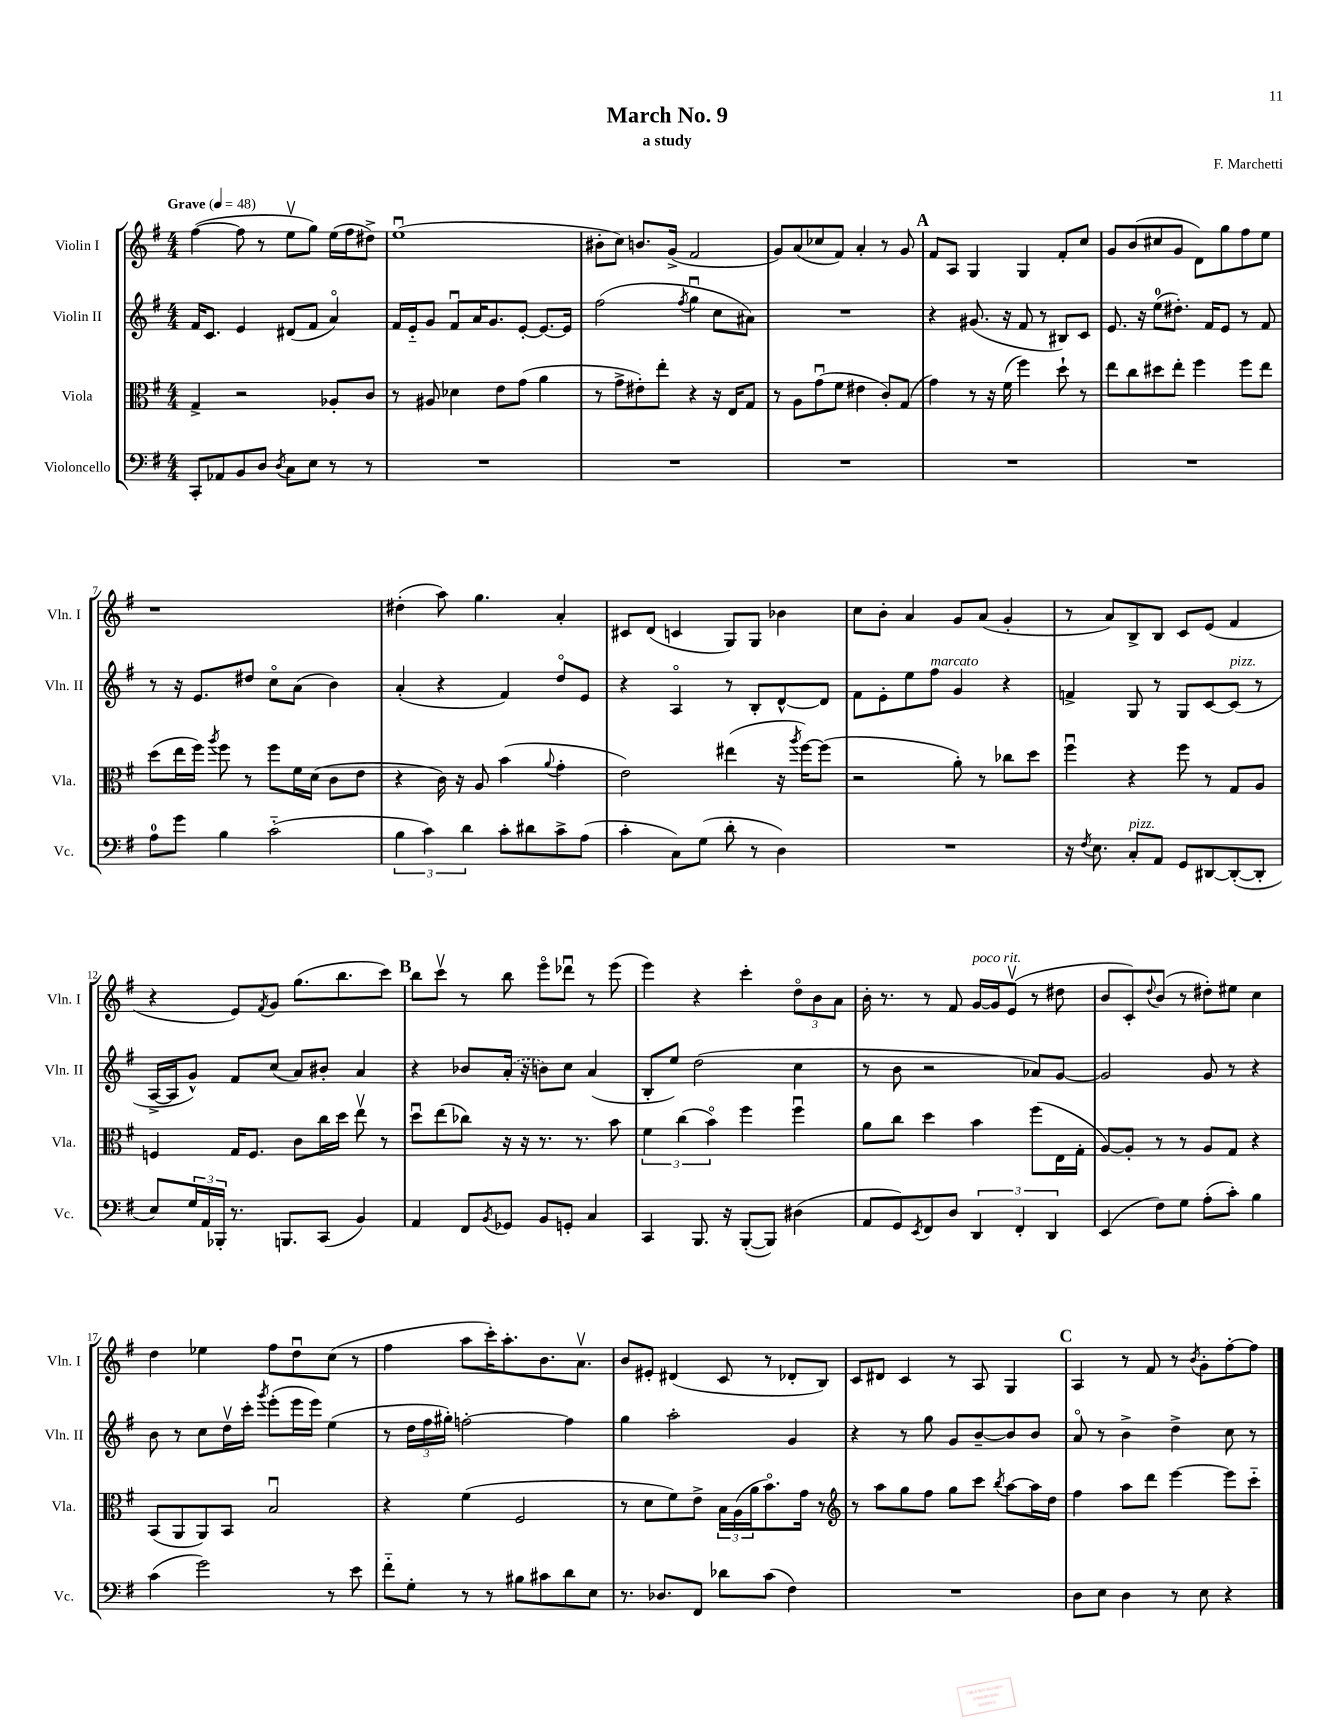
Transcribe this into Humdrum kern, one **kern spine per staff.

**kern	**kern	**kern	**kern
*part4	*part3	*part2	*part1
*staff4	*staff3	*staff2	*staff1
*I"Violoncello	*I"Viola	*I"Violin II	*I"Violin I
*I'Vc.	*I'Vla.	*I'Vln. II	*I'Vln. I
*clefF4	*clefC3	*clefG2	*clefG2
*k[f#]	*k[f#]	*k[f#]	*k[f#]
*M4/4	*M4/4	*M4/4	*M4/4
*MM48	*MM48	*MM48	*MM48
=1	=1	=1	=1
!	!	!	!LO:TX:a:B:t=Grave
8CC'/L	4G^/	16f#/KL	([4ff#\
.	.	8.c/J	.
8AA-X/	.	.	.
8BB/	2r	4e/	8ff#\]
8D/J	.	.	8r
8qD/	.	.	.
8C\L	.	(8d#X/L	8eev\L
8E\J	.	8f#/J	8gg\J)
8r	8A-X'/L	4a/)	(16ee\LL
.	.	.	16ff#\J
8r	8c/J	.	8dd#X^\J)
=2	=2	=2	=2
1r	8r	16f#/LL	(1eeu
.	.	16e/J	.
.	8A#X/	8g/J	.
.	4d-X\	8f#u/L	.
.	.	16a/K	.
.	.	8.g/	.
.	8e\L	.	.
.	(8g\J	[8e'/J	.
.	4a\	8.e/L_	.
.	.	16e/Jk]	.
=3	=3	=3	=3
1r	8r	(2ff#\	8b#X'\L
.	8g^\L	.	8cc\J)
.	8e#X'\)	.	8.bn/L
.	8ee'\J	.	.
.	.	.	(16g^/Jk
.	.	8qff#/	.
.	4r	4ggu\	2f#/
.	16r	8cc\L	.
.	16E/KL	.	.
.	8G/J	8a#X\J)	.
=4	=4	=4	=4
1r	8r	1r	8g/L)
.	8A\L	.	(8a/
.	(8gu\	.	8cc-X/
.	8f#\J	.	8f#/J)
.	4e#X\	.	4a'/
.	8c'/L)	.	8r
.	(8G/J	.	8g/
!!LO:REH:place=s1:t=A
=5	=5	=5	=5
1r	4g\)	4r	8f#/L
.	.	.	8A/J
.	8r	(8.g#X/	4G/
.	16r	.	.
.	(16f#\	16r	.
.	4ff#\)	8f#/	4G/
.	.	8r	.
.	8dd`\	8B#X/L)	8f#'/L
.	8r	8c/J	8cc/J
=6	=6	=6	=6
1r	8ee\L	8.e/	8g/L
.	8cc\	.	(8b/
.	.	16r	.
.	8dd#X\	(8ee\L	8cc#X/
.	8ee'\J	8.dd#X'\J)	8g/J
.	4ff#\	.	8d\L)
.	.	16f#/KL	.
.	.	8e/J	8gg\
.	8ff#\L	8r	8ff#\
.	8ee\J	8f#/	8ee\J
!!LO:LB:g=z
=7	=7	=7	=7
8A\L	(8dd\L	8r	1r
8g\J	16ee\L	16r	.
.	16ff#\JJ)	8.e/L	.
.	8qaa/	.	.
4B\	8ff#\	.	.
.	8r	8dd#X/J	.
(2c\	8ff#\L	8cc\L	.
.	16f#\L	(8a\J	.
.	(16d\JJ	.	.
.	8c\L	4b\)	.
.	8e\J	.	.
=8	=8	=8	=8
6B\	4r	(4a'/	(4dd#X'\
6c\)	.	.	.
.	16c\)	4r	8aa\)
.	16r	.	.
6d\	.	.	.
.	8A/	.	4.gg\
8c'\L	(4b\	4f#/)	.
8d#X\	.	.	.
.	8qqa/	.	.
8c^\	4g'\	8dd/L	4a'/
(8A\J	.	8e/J	.
=9	=9	=9	=9
4c'\	2e\)	4r	8c#X/L
.	.	.	(8d/J
8C\L)	.	4A/	4cn/
(8G\J	.	.	.
8d'\	(4ee#X\	8r	8G/L)
8r	.	8B'/L	8G/J
4D\)	16r	[8d^^/	4b-X\
.	8qaa/	.	.
.	[16ff#\KL)	.	.
.	(8ff#\J]	8d/J]	.
=10	=10	=10	=10
1r	2r	8f#\L	8cc\L
.	.	8e'\	8b'\J
.	.	8ee\	4a/
!	!	!LO:TX:a:i:t=marcato	!
.	.	8ff#\J	.
.	8a'\)	4g/	8g/L
.	8r	.	(8a/J
.	8cc-X\L	4r	4g'/
.	8dd\J	.	.
=11	=11	=11	=11
16r	4ff#u\	4fn^/	8r
8qF#/	.	.	.
8.E\	.	.	.
.	.	.	8a/L)
!LO:TX:a:i:t=pizz.	!	!	!
8C'/L	4r	8G/	8B^/
8AA/J	.	8r	8B/J
8GG/L	8ff#\	8G/L	8c/L
[8DD#X/	8r	[8c/	(8e/J
!	!	!LO:TX:a:i:t=pizz.	!
(8DD#'/_	8G/L	(8c/J]	4f#/
8DD#'/J]	8A/J	8r	.
!!LO:LB:g=z
=12	=12	=12	=12
8E/L)	4Fn/	[16A^/LL	4r
.	.	16A/J]	.
24G/L	.	8g^^/J)	.
24AA/	.	.	.
24BBB-X'/JJ	.	.	.
8.r	16G/KL	8f#/L	8e/L)
.	8.F/J	.	.
.	.	.	8qf#/
.	.	(8cc/J	8g/J
8.BBBn/L	.	.	.
.	8c\L	8a/L)	(8.gg\L
(8CC/J	16cc\L	8b#X'/J	.
.	16dd\JJ	.	8.bb\
4BB/)	8eev\	4a/	.
.	8r	.	8ccc\J)
!!LO:REH:place=s1:t=B
=13	=13	=13	=13
4AA/	8ddu\L	4r	8bb\L
.	(8ee\	.	8cccv\J
8FF#/L	8cc-X\J)	8b-X/L	8r
8qBB/	.	.	.
8GG-X/J	16r	(16a'/Jk	8bb\
.	16r	16r	.
8BB/L	8.r	8bn\L)	8eee\L
8GGn'/J	.	8cc\J	8ddd-Xu\J
.	8.r	.	.
4C/	.	(4a/	8r
.	8b\	.	(8eee\
=14	=14	=14	=14
4CC/	6f#\	8B'/L	4eee\)
.	.	8ee/J)	.
.	(6cc\	.	.
8.BBB/	.	(2dd\	4r
.	6b\)	.	.
16r	.	.	.
([8BBB'/L	4ff#\	.	4ccc'\
8BBB/J])	.	.	.
(4D#X\	4ff#u\	4cc\	12dd\L
.	.	.	12b\
.	.	.	12a\J
=15	=15	=15	=15
8AA/L	8a\L	8r	16b'\
.	.	.	8.r
8GG/)	8cc\J	8b\	.
8qEE/	.	.	.
8FF#/	4dd\	2r	8r
8D/J	.	.	8f#/
!	!	!	!LO:TX:a:i:t=poco rit.
6DD/	4b\	.	[16g/LL
.	.	.	16g/J]
.	.	.	(8ev/J
6FF#'/	.	.	.
.	(8ff#\L	8a-X/L)	8r
6DD/	.	.	.
.	16E\L	[8g/J	8dd#X\
.	16G'\JJ	.	.
=16	=16	=16	=16
(4EE/	[8A/L)	2g/]	8b/L
.	8A'/J]	.	8c'/)
.	.	.	8qqdd/
8F#\L)	8r	.	(8b/J
8G\J	8r	.	8r
(8A'\L	8A/L	8g/	8dd#X'\L)
8c'\J)	8G/J	8r	8ee#X\J
4B\	4r	4r	4cc\
!!LO:LB:g=z
=17	=17	=17	=17
(4c\	(8BB/L	8b\	4dd\
.	8AA/	8r	.
2g\)	8AA/)	8cc\L	4ee-X\
.	8BB/J	16ddv\L	.
.	.	16ccc'\JJ	.
.	.	8qggg/	.
.	2Bu/	(8eee'\L	8ff#\L
.	.	16eee\L	8ddu\
.	.	16eee\JJ)	.
8r	.	(4ee\	(8cc\J
8e\	.	.	8r
=18	=18	=18	=18
8f#\L	4r	8r	4ff#\
8G'\J	.	24dd\LL	.
.	.	24ff#\	.
.	.	24gg#X'\JJ)	.
8r	(4f#\	[2ffn'\	8aa\L
8r	.	.	16ccc'\K)
.	.	.	8.aa'\
8B#X\L	2F#/	.	.
8c#X\	.	.	8.b\
8d\	.	4ff\]	.
.	.	.	8.av\J
8E\J	.	.	.
=19	=19	=19	=19
8.r	8r	4gg\	8b/L
.	8d\L	.	8e#X'/J
8.D-X/L	.	.	.
.	8f#\)	2aa'\	(4d#X/
8FF#/J	8e^\J	.	.
8d-X\L	24B\LL	.	8c/
.	(24A\	.	.
.	24a\J	.	.
(8c\J	8.b\)	.	8r
4F#\)	.	4g/	8d-X'/L
.	16g\Jk	.	.
.	8r	.	8B/J)
=20	=20	=20	=20
*	*clefG2	*	*
1r	8r	4r	8c/L
.	8aa\L	.	8d#X/J
.	8gg\	8r	4c/
.	8ff#\J	8gg\	.
.	8gg\L	8g/L	8r
.	8ccc\J	[8b~/	8A/
.	8qbb/	.	.
.	[8aa\L	8b/]	4G/
.	16aa\L]	8b/J	.
.	16dd\JJ	.	.
!!LO:REH:place=s1:t=C
=21	=21	=21	=21
8D\L	4ff#\	8a/	4A/
8E\J	.	8r	.
4D\	8aa\L	4b^\	8r
.	8ddd\J	.	8f#/
8r	[4eee\	4dd^\	8r
.	.	.	8qb/
8E\	.	.	8g'\L
4r	8eee\L]	8cc\	[8ff#'\
.	8ccc\J	8r	8ff#\J]
==	==	==	==
*-	*-	*-	*-
